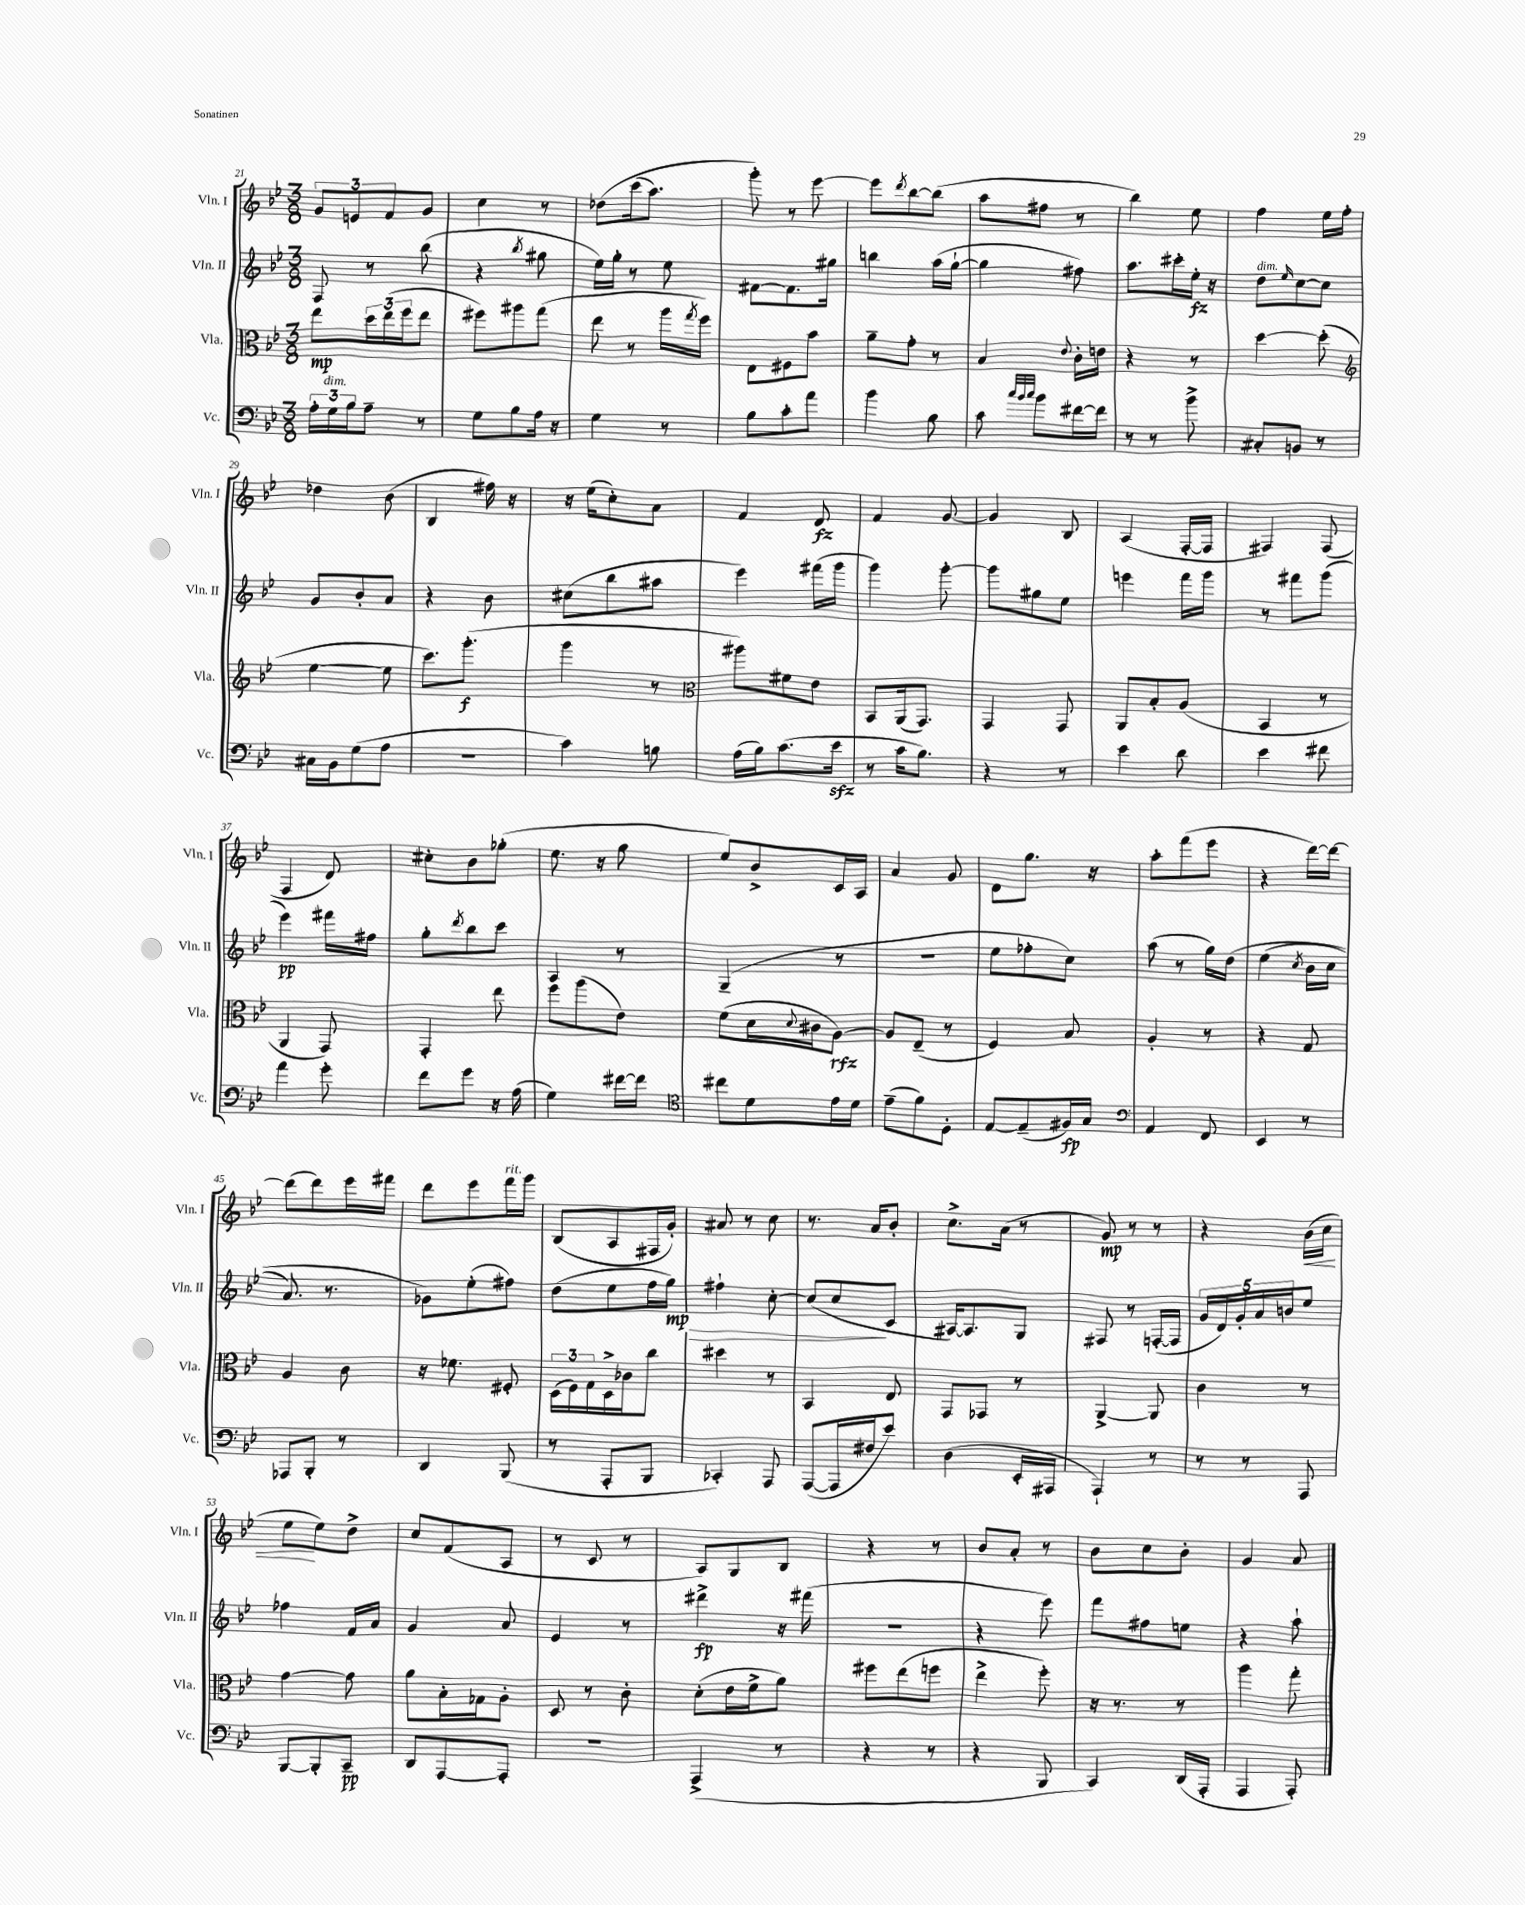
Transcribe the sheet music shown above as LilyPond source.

<<
\new StaffGroup <<
\new Staff = "s0" \with { instrumentName = "Vln. I" shortInstrumentName = "Vln. I" } {
    \clef treble \key bes \major \numericTimeSignature \time 3/8
    \tuplet 3/2 { g'8 e'8 f'8 } g'8 |
    c''4 r8 |
    des''8\( c'''16( a''8.) |
    g'''8-.\) r8 ees'''8~ |
    ees'''8 \acciaccatura { d'''8 } bes''8~ bes''8( |
    a''8 fis''8 r8 |
    bes''4) ees''8 |
    f''4 ees''16 f''16-. |
    des''4 bes'8( |
    bes4 fis''16) r16 |
    r16 ees''16( c''8-.) a'8 |
    f'4 d'8\fz |
    f'4 g'8~ |
    g'4 bes8 |
    a4( f16~-. f16 |
    fis4) fis8( |
    f4 d'8) |
    cis''8-. bes'8 ges''8-.( |
    ees''8. r16 g''8 |
    ees''8) bes'8-> c'16 a16 |
    a'4 g'8 |
    d'8 g''8. r16 |
    a''8-. f'''8( ees'''8 |
    r4 d'''16~) d'''16~ |
    d'''8( d'''8) ees'''16 fis'''16 |
    d'''8 ees'''8 f'''16^\markup { \italic "rit." } g'''16 |
    bes8( a8 fis16 g'16-.) |
    ais'8 r8 c''8 |
    r8. a'16 bes'8-. |
    c''8.-> a'16( r8 |
    g'8\mp) r8 r8 |
    r4 bes'16\<( c''16 |
    ees''8\! ees''8) d''8-> |
    c''8 f'8( a8 |
    r8 c'8 r8 |
    a8) g8 bes8 |
    r4 r8 |
    bes'8 a'8-. r8 |
    bes'8 c''8 bes'8-. |
    g'4 a'8 \bar "|." |
}
\new Staff = "s1" \with { instrumentName = "Vln. II" shortInstrumentName = "Vln. II" } {
    \clef treble \key bes \major \numericTimeSignature \time 3/8
    f8 r8 bes''8( |
    r4 \acciaccatura { bes''8 } gis''8 |
    ees''16) g''16-. r8 ees''8 |
    fis'8~ fis'8. gis''16 |
    b''4 a''16( g''16~-! |
    g''4 fis''8) |
    a''8. cis'''16-. ees''16-.\fz r16 |
    d''8^\markup { \italic "dim." } \grace { ees''16 } c''8~ c''8 |
    g'8 bes'8-. a'8 |
    r4 bes'8 |
    cis''8( bes''8 ais''8 |
    ees'''4) fis'''16( g'''16 |
    g'''4) g'''8~-. |
    g'''8 gis''8 ees''8 |
    e'''4 f'''16 g'''16 |
    r8 fis'''8 g'''8( |
    ees'''4\pp) fis'''16 fis''16 |
    g''8-. \acciaccatura { d'''8 } bes''8 c'''8 |
    a4 r8 |
    g4--( r8 |
    R4. |
    ees''8 fes''8-. c''8) |
    a''8( r8 g''16) d''16\( |
    ees''4( \acciaccatura { c''8 } bes'16 c''16 |
    a'8.) r8. |
    ges'8\) ees''8-.( fis''8) |
    d''8( ees''8 f''16 g''16\mp\>) |
    fis''4-! c''8~-. |
    c''8( c''8\! c'8 |
    ais16~) ais8. g8 |
    fis8 r8 f16~-.( f16 |
    \tuplet 5/4 { g'16 d'16) g'16-. a'16 b'16 } ees''8 |
    fes''4 f'16 a'16 |
    g'4 a'8 |
    ees'4 r8 |
    dis'''4->\fp r16 fis'''16( |
    R4. |
    r4 ees'''8) |
    f'''8 fis''8 e''8 |
    r4 a''8-! \bar "|." |
}
\new Staff = "s2" \with { instrumentName = "Vla." shortInstrumentName = "Vla." } {
    \clef alto \key bes \major \numericTimeSignature \time 3/8
    ees''8\mp \tuplet 3/2 { d''16 ees''16( f''16 } ees''8 |
    fis''8) ais''8 g''8( |
    ees''8 r8 a''16 \acciaccatura { g''8 } f''16) |
    ees8 fis8 bes'8 |
    a'8-- g'8-. r8 |
    bes4 \appoggiatura { ees'8 } c'16-. e'16 |
    r4 r8 |
    d''4~ d''8-.( |
    \clef treble ees''4~ ees''8 |
    c'''8.) g'''8.-.\f( |
    g'''4 r8 |
    \clef alto ais''8) fis'8 ees'8 |
    bes,8 a,16( g,8.) |
    g,4 g,8 |
    a,8 bes8-. a8( |
    bes,4 r8 |
    a,4 g,8) |
    g,4-. ees''8 |
    f''8 a''8( ees'8) |
    f'8( d'16 \appoggiatura { d'8 } cis'16 a8~\rfz) |
    a8 ees8--( r8 |
    f4) bes8 |
    a4-. r8 |
    r4 g8 |
    a4 c'8 |
    r16 fes'8. fis8-. |
    \tuplet 3/2 { d16( f16) g16 } d16-> ces'16 c''8 |
    dis''4 r8 |
    bes,4 ees8 |
    g,8 ges,8 r8 |
    a,4~-> a,8 |
    c'4 r8 |
    g'4~ g'8 |
    a'8 bes16-. ges16 a8-. |
    d8 r8 c'8-. |
    d'8-.( ees'16 f'16-> a'8) |
    fis''8 ees''8( f''8 |
    ees''4-> f''8-.) |
    r16 r8. r8 |
    a''4 g''8-. \bar "|." |
}
\new Staff = "s3" \with { instrumentName = "Vc." shortInstrumentName = "Vc." } {
    \clef bass \key bes \major \numericTimeSignature \time 3/8
    \tuplet 3/2 { a16-. g16^\markup { \italic "dim." } bes16 } a8-- r8 |
    g8 bes8 a16 r16 |
    g4 r8 |
    bes8 c'8-. a'8 |
    bes'4 bes8 |
    c'8 \grace { c''32 bes'32 c''32 } bes'8 fis'16~ fis'16 |
    r8 r8 bes'8-> |
    cis8-. b,8 r8 |
    cis16 bes,16 g8( a8 |
    r4. |
    c'4) b8 |
    a16( bes16) c'8.( ees'16\sfz |
    r8 c'16 bes8.) |
    r4 r8 |
    ees'4 d'8 |
    ees'4 fis'8 |
    a'4 g'8-. |
    f'8 g'8 r16 a16( |
    g4) fis'16~ fis'16 |
    \clef tenor cis''8 d'8 ees'16 d'16 |
    ees'8--( f'8) d8-. |
    ees8~ ees8--( fis16\fp) g16 |
    \clef bass a,4 f,8 |
    ees,4 r8 |
    aes,,8 bes,,8-. r8 |
    d,4 bes,,8( |
    r8 a,,8-. bes,,8 |
    ces,4-.) a,,8 |
    a,,8~( a,,16 fis16 ees'8) |
    d4( ees,16-. ais,,16 |
    a,,4-!) r8 |
    r8 r8 a,,8 |
    bes,,8~ bes,,8-. c,8--\pp |
    d,8 a,,8~ a,,8-. |
    R4. |
    a,,4->( r8 |
    r4 r8 |
    r4 bes,,8 |
    c,4) d,16( a,,16-. |
    a,,4 a,,8-.) \bar "|." |
}
>>
>>
\layout { \context { \Score currentBarNumber = #21 } }
